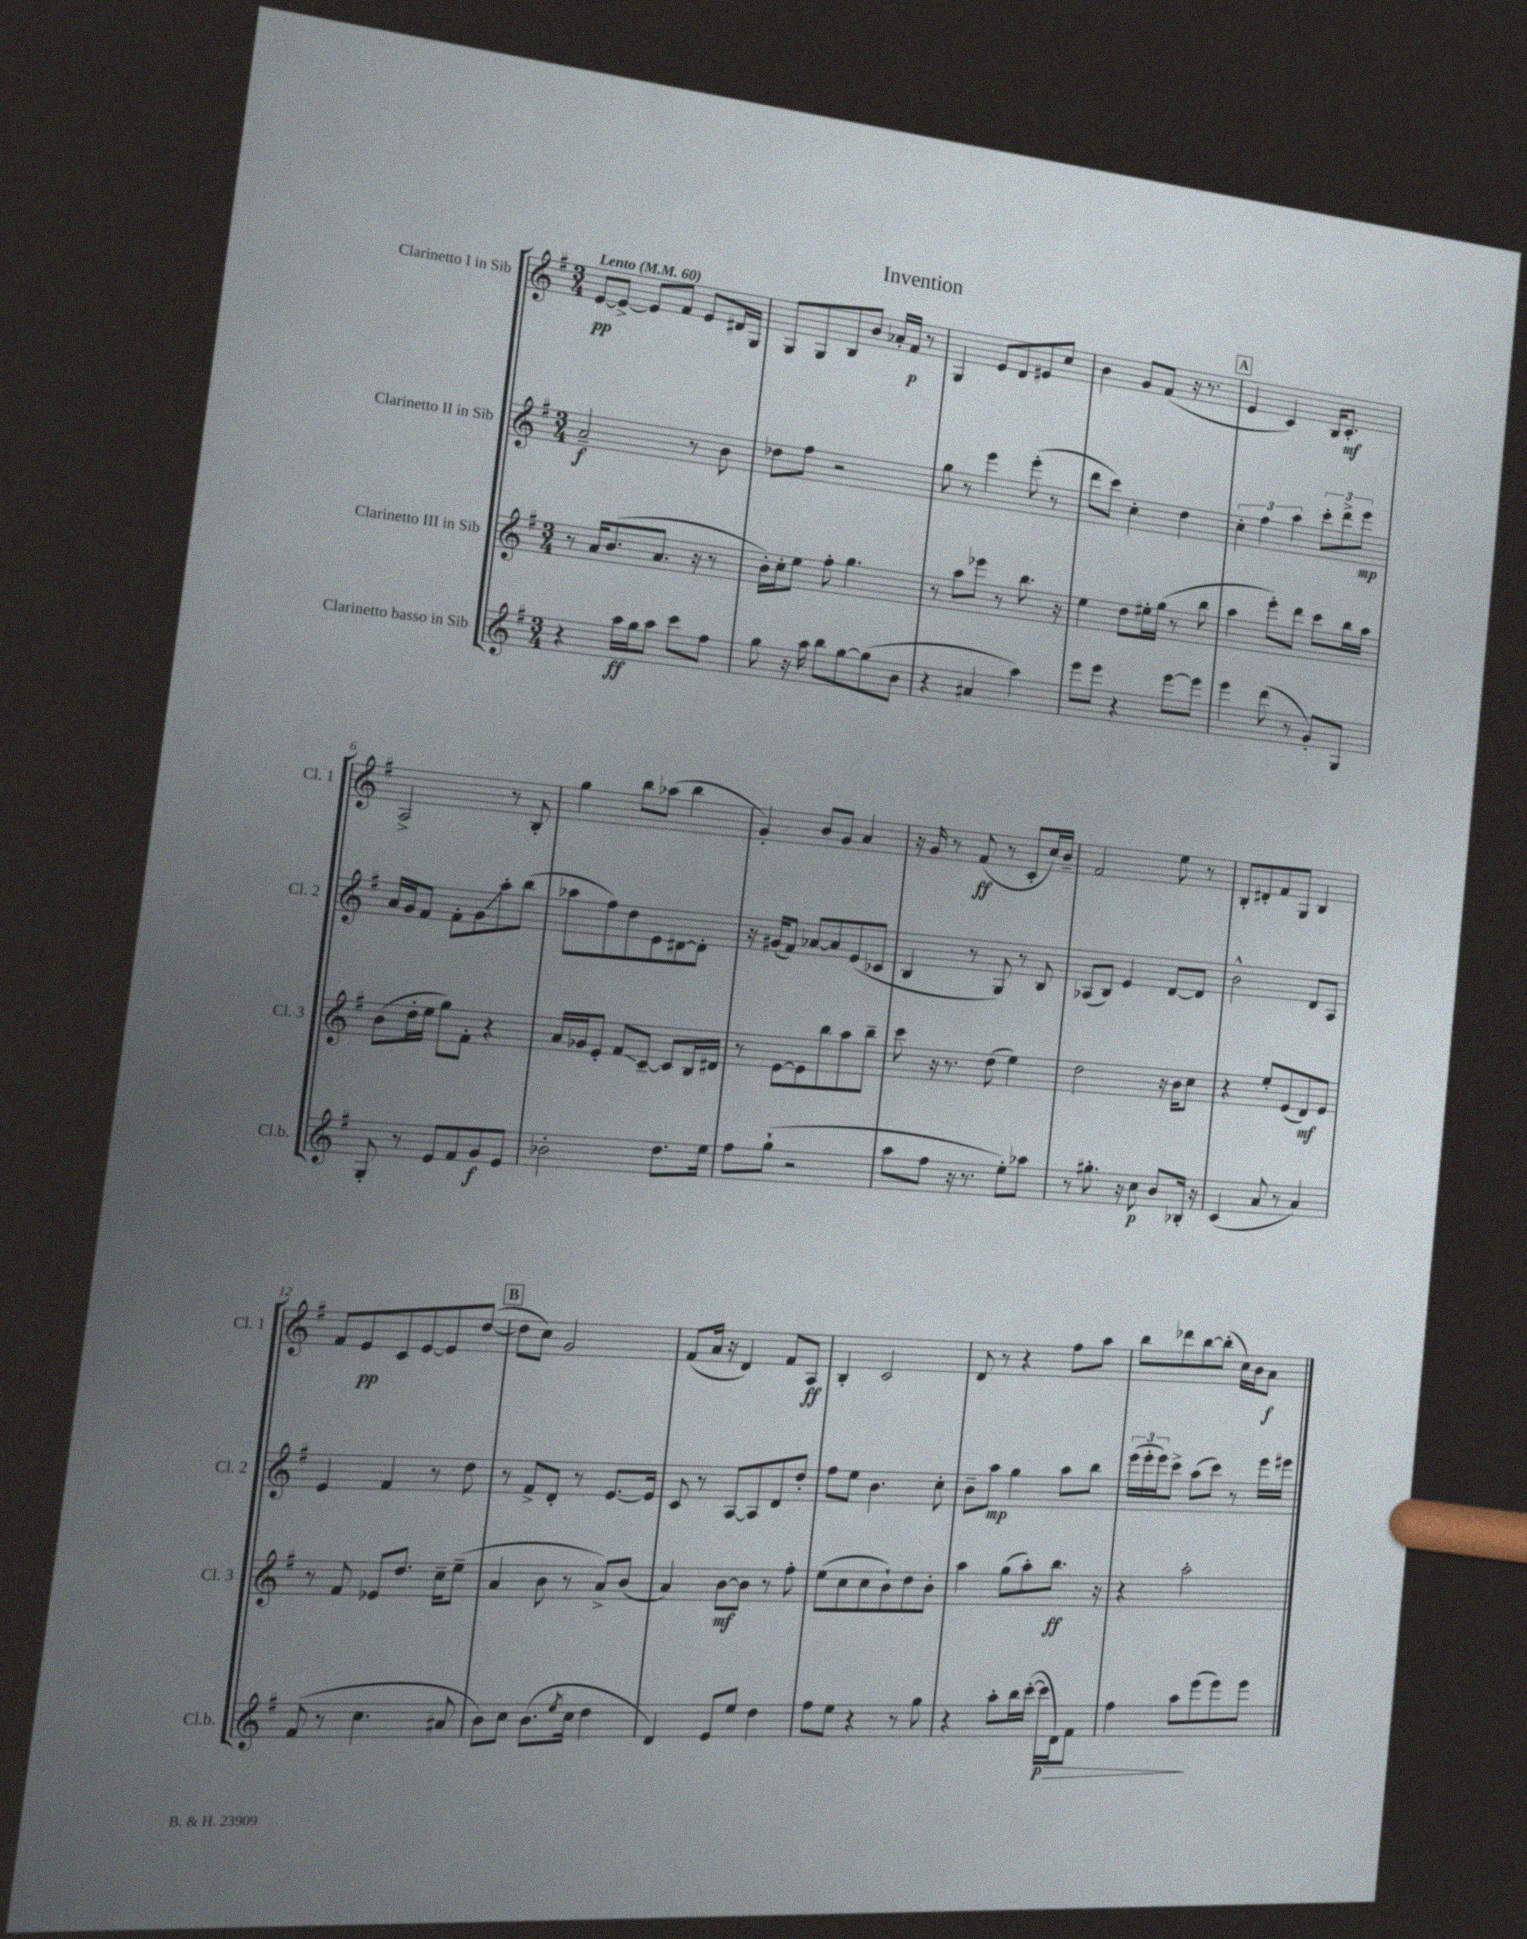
\header { title = "Invention" }
<<
\new StaffGroup <<
\new Staff = "s0" \with { instrumentName = "Clarinetto I in Sib" shortInstrumentName = "Cl. 1" } {
    \clef treble \key g \major \numericTimeSignature \time 3/4 \tempo "Lento" 4 = 60
    e'8~\pp e'8~-> e'8 fis'8 e'8 dis'16 g16 |
    g8 g8 b8 b'8 aes'16-. fis'16\p r8 |
    g4 e'8 d'8 eis'8 c''8 |
    b'4 g'8 fis'8( r16 r8. |
    \mark \markup { \box "A" } e'4 c'4) b16 c'8.-.\mf |
    a2-> r8 b8-. |
    g''4 b''8 aes''8( b''4 |
    g'4-.) b'8 g'8 a'4 |
    r16 g'16 r8 fis'8\ff( r8 c'8-. c''16) b'16-- |
    fis'2 e''8 r8 |
    b8-. dis'8-. fis'8 g8 b4 |
    fis'8 e'8\pp c'8 e'8~ e'8 d''8~( |
    \mark \markup { \box "B" } d''8 c''8) g'2 |
    fis'8( a'16 r16 d'4) fis'8 a8\ff |
    b4-. c'2 |
    d'8 r8 r4 fis''8 a''8 |
    b''8 des'''8 b''8~ b''8-.( c''16) b'16 a'8\f \bar "|." |
}
\new Staff = "s1" \with { instrumentName = "Clarinetto II in Sib" shortInstrumentName = "Cl. 2" } {
    \clef treble \key g \major \numericTimeSignature \time 3/4
    a'2--\f r8 b'8 |
    des''8 fis''8 r2 |
    g''8 r8 e'''4 e'''8-.( r8 |
    d'''8 c'''8) c''4-. d''4 |
    \mark \markup { \box "A" } \tuplet 3/2 { c''4-. fis''4 a''4 } \tuplet 3/2 { c'''8-. d'''8-> e'''8\mp } |
    a'16 g'16 fis'8 fis'8-. g'8\glissando a''8-. b''8( |
    aes''8 fis''8) d''8 e'8 dis'8~ dis'8-. |
    r16 gis'16( fis'8) aes'8~ aes'8 e'8( ces'8 |
    b4 r8 g8) r8 b8 |
    aes8( b8) e'4 d'8~ d'8 |
    b'2-^ d'8 a8 |
    e'4 fis'4 r8 d''8 |
    \mark \markup { \box "B" } r8 fis'8-> d'8-. r8 e'8.~ e'16 |
    c'8 r8 a8~ a8 d'8 d''8-. |
    fis''8 e''8 b'4. c''8-. |
    b'8-- a''8\mp g''4 a''8 b''8 |
    \tuplet 3/2 { e'''16( e'''16-. e'''16) } c'''8-> a''8( c'''8) r8 e'''16 eis'''16 \bar "|." |
}
\new Staff = "s2" \with { instrumentName = "Clarinetto III in Sib" shortInstrumentName = "Cl. 3" } {
    \clef treble \key g \major \numericTimeSignature \time 3/4
    r8 a'16 b'8.( a'8. r16 r8 |
    b'16-.) c''16-. e''8 fis''8-. g''4. |
    r8 a''8 ees'''8 r8 b''8. r16 |
    e''4 d''8 eis''16-. g''16( r8 b''8 |
    \mark \markup { \box "A" } a''4 e'''8-.) d'''8 c'''8 b''16 a''16 |
    b'8( d''16-. e''16 g''8) fis'8-. r4 |
    a'16 ges'16 e'8-. fis'8\glissando c'8~-- c'8 b16 dis'16 |
    r8 e'8~ e'8 b''8 a''8 b''8-- |
    c'''8 r16 r8. d''8( e''4) |
    d''2 r16 b'16 c''8 |
    r4 e''8-. e'8( d'8\mf) e'8 |
    r8 fis'8 ees'8 d''8. c''16-- e''8--( |
    \mark \markup { \box "B" } a'4 b'8 r8 a'8->) b'8( |
    a'4) b'8~\mf b'8 r8 fis''8-. |
    e''8( c''8 c''8 b'8-!) d''8 b'8-. |
    a''4 g''8( a''8-.) b''8.\ff r16 |
    r4 a''2-. \bar "|." |
}
\new Staff = "s3" \with { instrumentName = "Clarinetto basso in Sib" shortInstrumentName = "Cl.b." } {
    \clef treble \key g \major \numericTimeSignature \time 3/4
    r4 a''16\ff g''16 a''8 c'''8 fis''8 |
    g''8 r16 a''16 b''8 g''8~ g''8( b'8 |
    r4 ais'4 a''4) |
    e'''8 e'''8 r4 e'''8~ e'''8 |
    \mark \markup { \box "A" } e'''4 d'''8( r8 g'8-.) g8 |
    g8-. r8 e'8 fis'8 g'8\f e'8 |
    bes'2-. d''8. e''16 |
    fis''8 g''8-!( r2 |
    a''8 fis''8 r16 r8. e''8-.) aes''8 |
    r8 gis''8.-. r16 c''8\p b'8 bes16-. r16 |
    c'4( a'8 r8 a'4) |
    fis'8( r8 c''4. ais'8 |
    \mark \markup { \box "B" } b'8) c''8 b'8.( \acciaccatura { e''8 } c''16 d''4 |
    d'4) e'8 e''8 d''4 |
    fis''8 e''8 r4 r8 g''8 |
    r4 a''8-. b''16 c'''16~-.( c'''16\p\> d'16) fis'8 |
    fis''4 a''8\! e'''8( e'''8) e'''8 \bar "|." |
}
>>
>>
